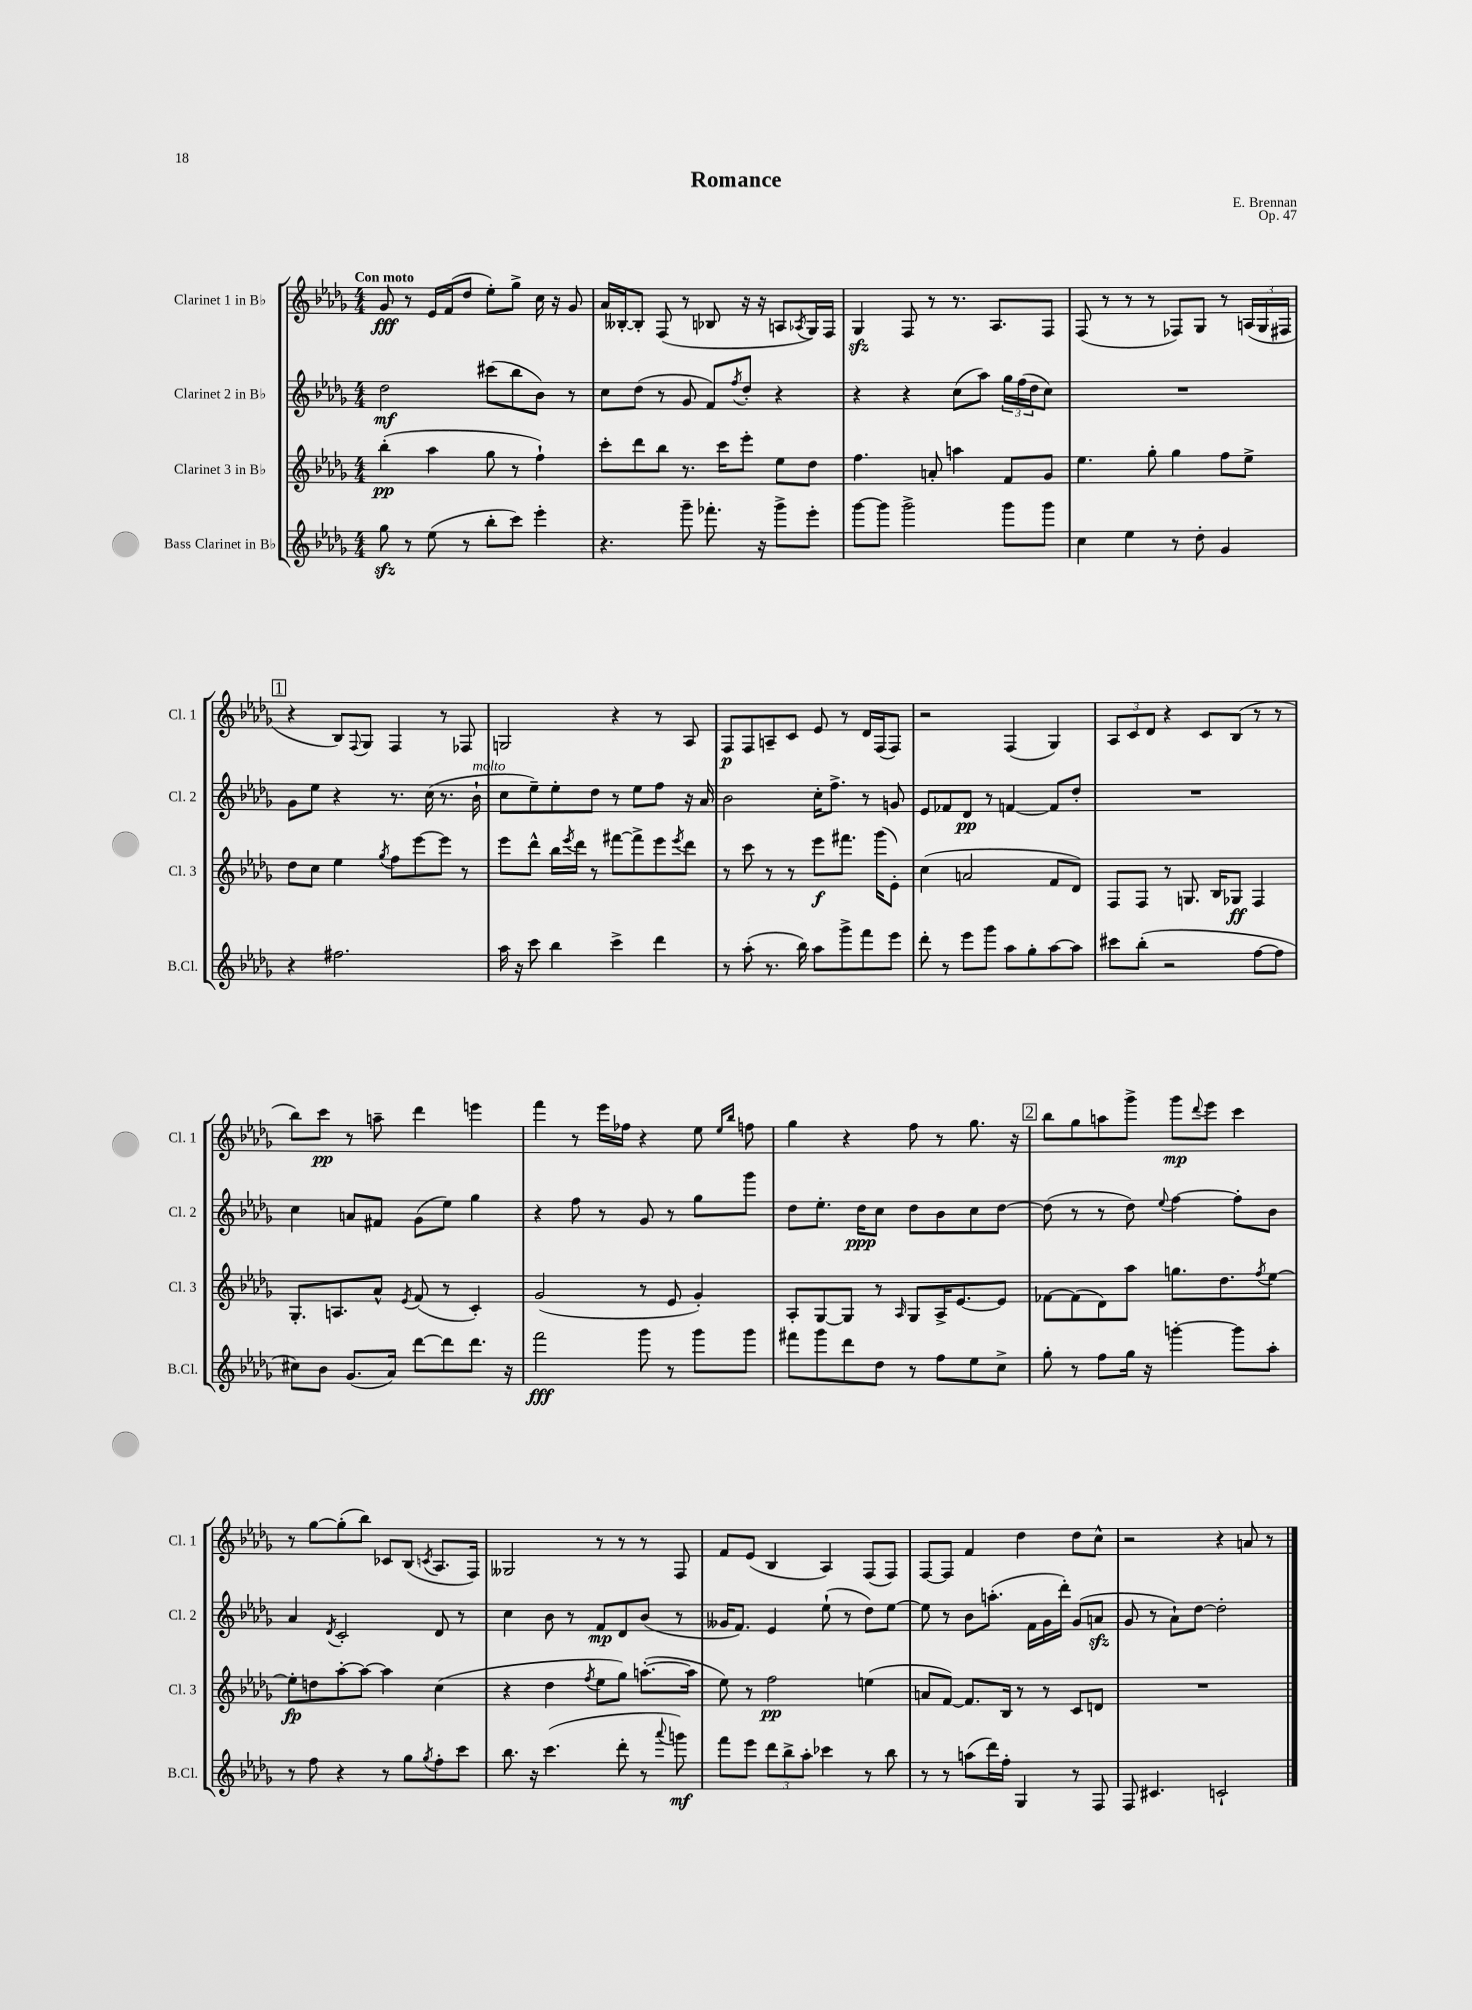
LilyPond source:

\header { title = "Romance" composer = "E. Brennan" opus = "Op. 47" }
<<
\new StaffGroup <<
\new Staff = "s0" \with { instrumentName = "Clarinet 1 in Bb" shortInstrumentName = "Cl. 1" } {
    \clef treble \key des \major \numericTimeSignature \time 4/4 \tempo "Con moto"
    ges'8\fff r8 ees'16 f'16( des''8 ees''8-.) ges''8-> c''16 r16 ges'8 |
    aes'16 beses16~-. beses8-. f8( r8 bes8 r16 r16 a8 \acciaccatura { aes8 } ges16) f16 |
    ges4\sfz f8 r8 r8. aes8. f8 |
    f8( r8 r8 r8 fes8) ges8 r8 \tuplet 3/2 { a16( ges16 fis16 } |
    \mark \markup { \box "1" } r4 bes8) \appoggiatura { f8 } ges8 f4 r8 fes8 |
    g2 r4 r8 aes8 |
    f8\p f8 a8-- c'8 ees'8 r8 des'16 f16( f8) |
    r2 f4( ges4) |
    \tuplet 3/2 { aes8 c'8 des'8 } r4 c'8 bes8( r8 r8 |
    bes''8) c'''8\pp r8 a''8-- des'''4 e'''4 |
    f'''4 r8 ees'''16 fes''16 r4 ees''8 \grace { ees''16 bes''16 } f''8 |
    ges''4 r4 f''8 r8 ges''8. r16 |
    \mark \markup { \box "2" } bes''8 ges''8 a''8 ges'''8-> ges'''8\mp \appoggiatura { des'''8 } ees'''8 c'''4 |
    r8 ges''8~ ges''8-.( bes''8) ces'8 bes8( \acciaccatura { c'8 } aes8. f16) |
    geses2 r8 r8 r8 f8 |
    f'8 ees'8( bes4 aes4) f8( f8) |
    f8~ f8 f'4 des''4 des''8 c''8-^ |
    r2 r4 a'8 r8 \bar "|." |
}
\new Staff = "s1" \with { instrumentName = "Clarinet 2 in Bb" shortInstrumentName = "Cl. 2" } {
    \clef treble \key des \major \numericTimeSignature \time 4/4
    des''2\mf cis'''8( bes''8 bes'8) r8 |
    c''8 des''8( r8 ges'8 f'8) \acciaccatura { f''8 } des''8-. r4 |
    r4 r4 c''8( aes''8) \tuplet 3/2 { ges''16 f''16( des''16 } c''8) |
    R1 |
    \mark \markup { \box "1" } ges'8 ees''8 r4 r8. c''16( r8. bes'16-!^\markup { \italic "molto" } |
    c''8 ees''8--) ees''8-. des''8 r8 ees''8 f''8 r16 aes'16 |
    bes'2 c''16-. f''8.-> r8 g'8 |
    ees'8 fes'8 des'8\pp r8 f'4~ f'8 des''8-. |
    R1 |
    c''4 a'8 fis'8 ges'8( ees''8) ges''4 |
    r4 f''8 r8 ges'8 r8 ges''8 ges'''8 |
    des''8 ees''8.-. des''16\ppp c''8 des''8 bes'8 c''8 des''8~ |
    \mark \markup { \box "2" } des''8( r8 r8 des''8) \appoggiatura { ees''8 } f''4~ f''8-. bes'8 |
    aes'4 \acciaccatura { des'8 } c'2-. des'8 r8 |
    c''4 bes'8 r8 f'8\mp des'8 bes'8( r8 |
    geses'16 f'8.) ees'4 ees''8-!( r8 des''8) ees''8~ |
    ees''8 r8 bes'8 a''8.-.( f'16 ges'16 des'''16-.) ges'8( a'8\sfz |
    ges'8 r8 aes'8-!) des''8~ des''2-. \bar "|." |
}
\new Staff = "s2" \with { instrumentName = "Clarinet 3 in Bb" shortInstrumentName = "Cl. 3" } {
    \clef treble \key des \major \numericTimeSignature \time 4/4
    bes''4-.\pp( aes''4 ges''8 r8 f''4-!) |
    c'''8-. des'''8 bes''8 r8. c'''16 ees'''8-. ees''8 des''8 |
    f''4. a'8-. a''4 f'8 ges'8 |
    ees''4. ges''8-. ges''4 f''8 ees''8-> |
    \mark \markup { \box "1" } des''8 c''8 ees''4 \acciaccatura { ges''8 } f''8 ees'''8~ ees'''8 r8 |
    ees'''8 des'''8-^ bes''16 \acciaccatura { ees'''8 } des'''16 r8 fis'''8~ fis'''8-> ees'''8 \acciaccatura { ees'''8 } des'''8 |
    r8 c'''8 r8 r8 ees'''8\f fis'''8. ges'''16( ees'8-.) |
    c''4( a'2 f'8 des'8) |
    f8 f8 r8 g8. bes16 ges8\ff f4 |
    ges8.-. a8. aes'8-^ \acciaccatura { ees'8 } f'8( r8 c'4-.) |
    ges'2( r8 ees'8 ges'4-.) |
    aes8-. ges8~ ges8 r8 \grace { aes16 } ges8 aes16-> ees'8.~ ees'8 |
    \mark \markup { \box "2" } fes'8~ fes'8( des'8) aes''8 g''8. des''8. \acciaccatura { f''8 } ees''8~ |
    ees''8-.\fp d''8 aes''8~-. aes''8~ aes''4 c''4( |
    r4 des''4 \acciaccatura { f''8 } ees''8 ges''8) a''8.~-.( a''16 |
    ees''8) r8 f''2\pp e''4( |
    a'8 f'8~) f'8. bes16 r8 r8 c'8 d'8 |
    R1 \bar "|." |
}
\new Staff = "s3" \with { instrumentName = "Bass Clarinet in Bb" shortInstrumentName = "B.Cl." } {
    \clef treble \key des \major \numericTimeSignature \time 4/4
    ges''8\sfz r8 ees''8( r8 bes''8-. c'''8) ees'''4-. |
    r4. ges'''8-- fes'''8.-. r16 ges'''8-> ees'''8-. |
    ges'''8~ ges'''8 ges'''2-> ges'''8 ges'''8 |
    c''4 ees''4 r8 des''8-. ges'4 |
    \mark \markup { \box "1" } r4 fis''2. |
    aes''16 r16 c'''8 bes''4 c'''4-> des'''4 |
    r8 aes''8-.( r8. bes''16) aes''8 ges'''8-> f'''8 ees'''8 |
    des'''8-. r8 ees'''8 ges'''8 aes''8 ges''8-. aes''8~ aes''8 |
    cis'''8 bes''8-.( r2 f''8~ f''8 |
    cis''8) bes'8 ges'8.( aes'16) des'''8~ des'''8 des'''8. r16 |
    f'''2\fff ges'''8 r8 ges'''8 ges'''8 |
    fis'''8 ges'''8 des'''8 des''8 r8 f''8 ees''8 c''8-> |
    \mark \markup { \box "2" } ges''8-. r8 f''8 ges''16 r16 g'''4~-. g'''8 aes''8-. |
    r8 f''8 r4 r8 ges''8 \acciaccatura { ges''8 } f''8-. c'''8 |
    bes''8. r16 c'''4.( des'''8-. r8 \appoggiatura { aes'''8 } g'''8\mf) |
    f'''8 ees'''8 \tuplet 3/2 { des'''8 bes''8-> aes''8-. } ces'''4 r8 bes''8 |
    r8 r8 a''8( des'''16) f''16-. ges4 r8 f8 |
    f8 cis'4. c'2-! \bar "|." |
}
>>
>>
\layout { \context { \Score \remove "Bar_number_engraver" } }
